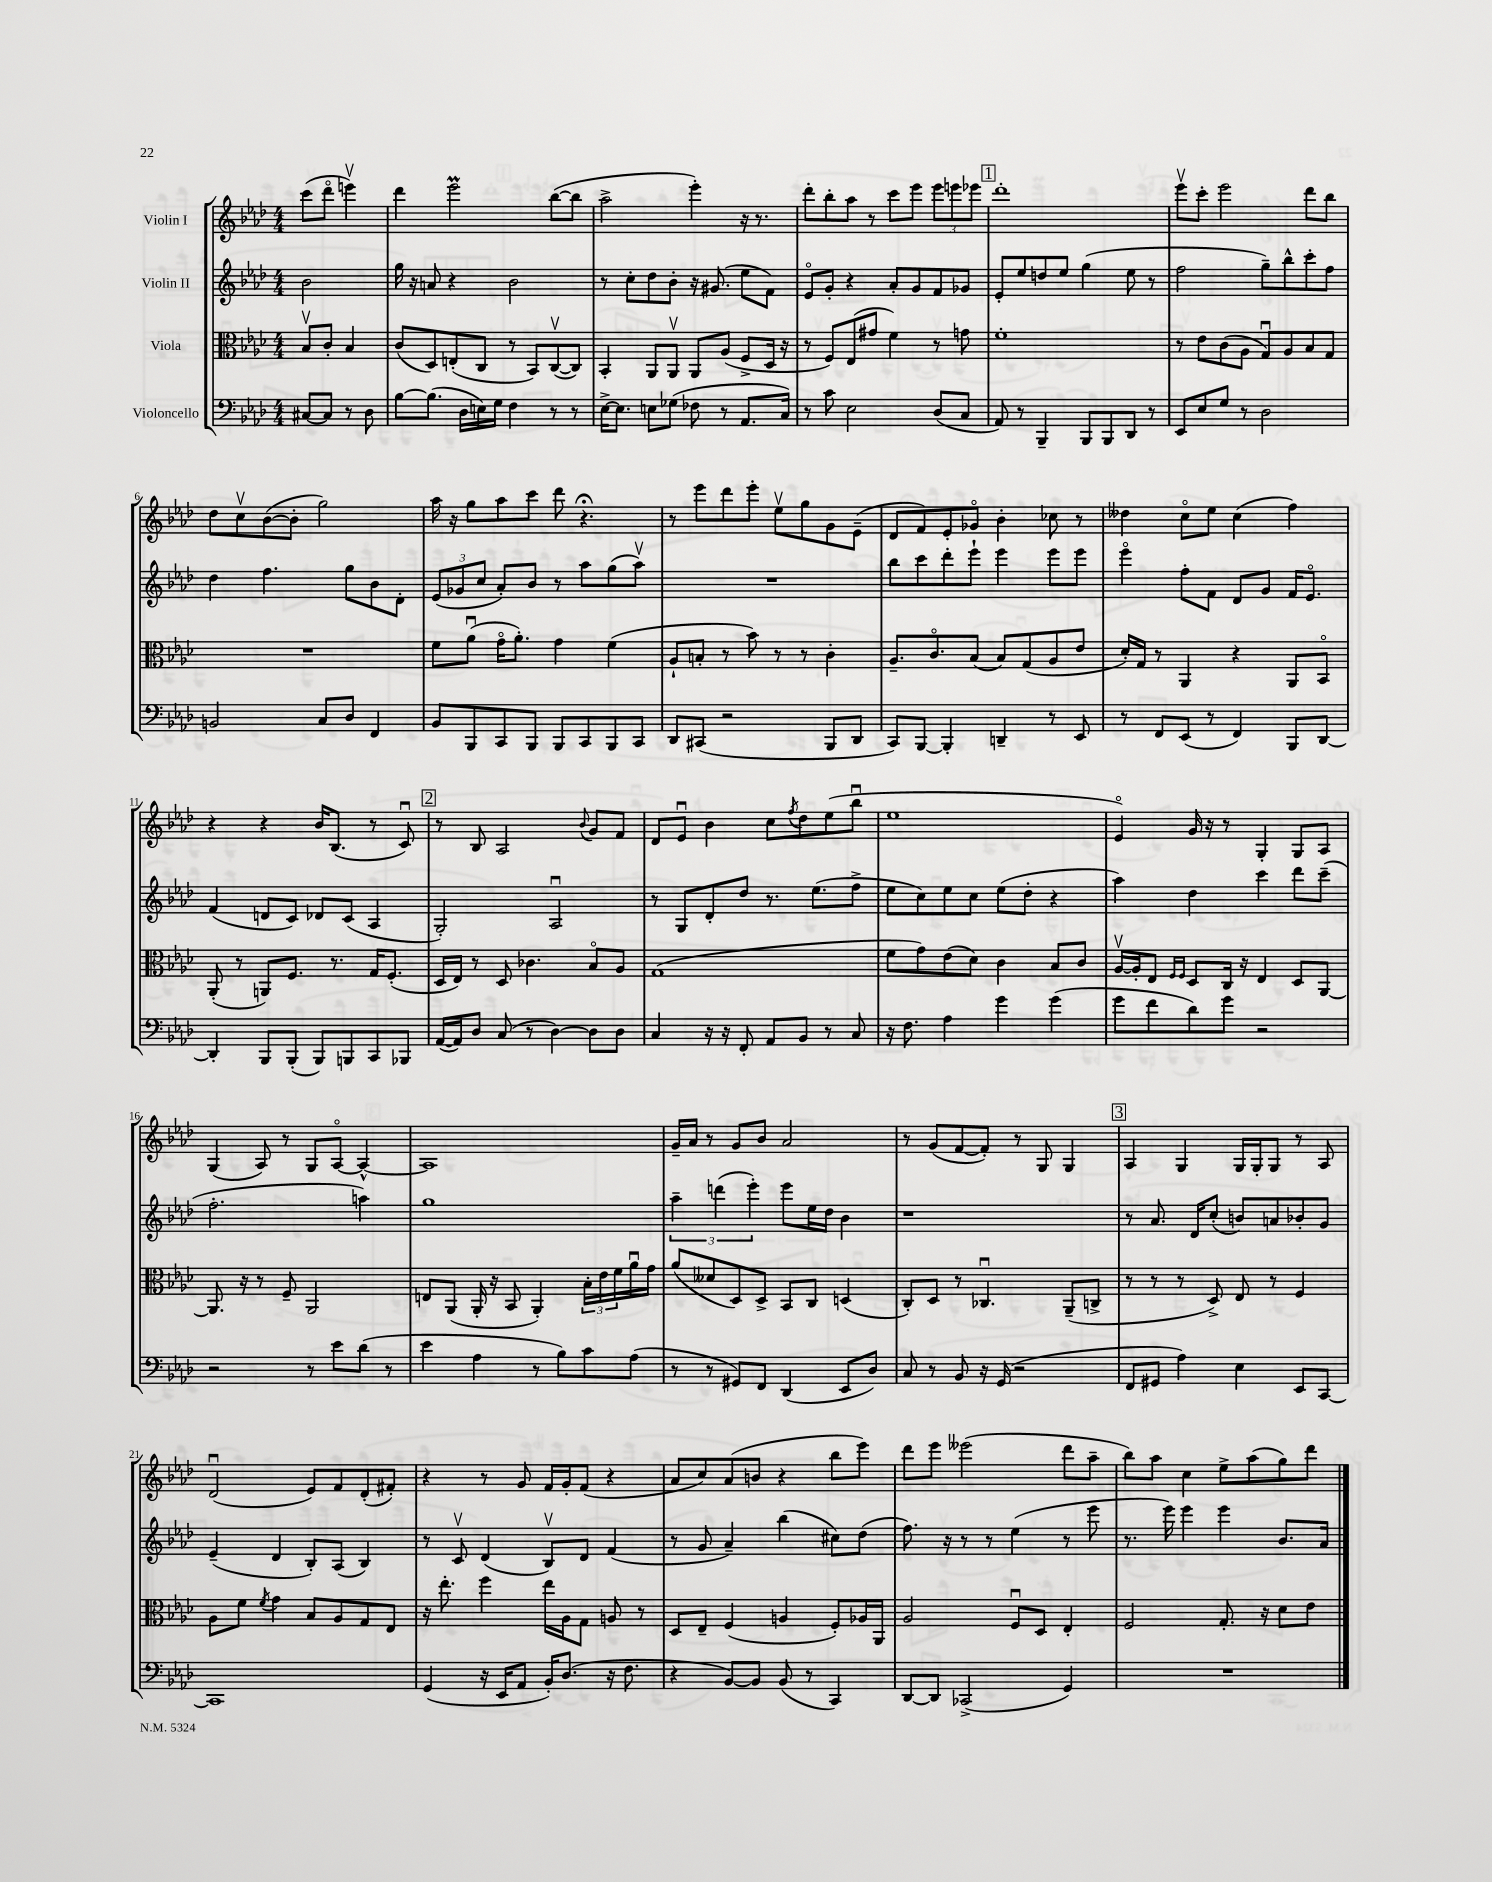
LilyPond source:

<<
\new StaffGroup <<
\new Staff = "s0" \with { instrumentName = "Violin I" } {
    \clef treble \key aes \major \numericTimeSignature \time 4/4 \partial 2
    c'''8( des'''8\flageolet e'''4\upbow) |
    des'''4 ees'''2\prall bes''8~( bes''8 |
    aes''2-> ees'''4-.) r16 r8. |
    des'''8-. bes''8-. aes''8 r8 c'''8 ees'''8 \tuplet 3/2 { ees'''8 e'''8 ees'''8 } |
    \mark \markup { \box "1" } des'''1-. |
    ees'''8\upbow c'''8-. ees'''2 des'''8 bes''8 |
    des''8 c''8\upbow bes'8~( bes'8-. g''2) |
    aes''16 r16 g''8 aes''8 c'''8 des'''8 r4.\fermata |
    r8 ees'''8 des'''8 ees'''8-. ees''8\upbow g''8 g'8 ees'8--( |
    des'8 f'8) ees'8-. ges'8\flageolet bes'4-. ces''8 r8 |
    deses''4 c''8\flageolet ees''8 c''4( f''4) |
    r4 r4 bes'16 bes8.( r8 c'8\downbow) |
    \mark \markup { \box "2" } r8 bes8 aes2 \appoggiatura { bes'8 } g'8 f'8 |
    des'8 ees'8\downbow bes'4 c''8 \acciaccatura { f''8 } des''8 ees''8( bes''8\downbow |
    ees''1 |
    ees'4\flageolet) g'16 r16 r8 g4-. g8 aes8 |
    g4( aes8) r8 g8 aes8~\flageolet aes4~-^ |
    aes1 |
    g'16-- aes'16 r8 g'8 bes'8 aes'2 |
    r8 g'8( f'8~ f'8-.) r8 g8 g4 |
    \mark \markup { \box "3" } aes4 g4 g16 g16-. g8 r8 aes8 |
    des'2\downbow( ees'8) f'8 des'8-.( fis'8-.) |
    r4 r8 g'8 f'16 g'16-. f'8( r4 |
    aes'8 c''8) aes'8( b'8 r4 bes''8 ees'''8) |
    des'''8 ees'''8 eeses'''2( des'''8 aes''8-- |
    bes''8) aes''8 c''4 ees''8-> aes''8( g''8) des'''8 \bar "|." |
}
\new Staff = "s1" \with { instrumentName = "Violin II" } {
    \clef treble \key aes \major \numericTimeSignature \time 4/4 \partial 2
    bes'2 |
    g''16 r16 a'8 r4 bes'2 |
    r8 c''8-. des''8 bes'8-. r16 gis'8.( ees''8 f'8) |
    ees'8\flageolet g'8-. r4 aes'8-. g'8 f'8 ges'8 |
    \mark \markup { \box "1" } ees'8-. ees''8 d''8 ees''8 g''4( ees''8 r8 |
    f''2 g''8--) bes''8-^ c'''8-. f''8 |
    des''4 f''4. g''8 bes'8 des'8-. |
    \tuplet 3/2 { ees'8( ges'8 c''8 } aes'8-.) bes'8 r8 aes''8 g''8( aes''8\upbow) |
    R1 |
    bes''8 c'''8 des'''8-. ees'''8-! ees'''4 ees'''8 ees'''8 |
    ees'''4\flageolet f''8-. f'8 des'8 g'8 f'16 ees'8.\flageolet |
    f'4( d'8 c'8) des'8 c'8( aes4 |
    \mark \markup { \box "2" } g2-.) aes2\downbow |
    r8 g8 des'8-. des''8 r8. ees''8.( f''8-> |
    ees''8 c''8) ees''8 c''8 ees''8( des''8-. r4 |
    aes''4) des''4 c'''4 des'''8 c'''8--( |
    f''2.-. a''4) |
    g''1 |
    \tuplet 3/2 { aes''4-- d'''4( ees'''4-.) } ees'''8 ees''16 des''16 bes'4 |
    r1 |
    \mark \markup { \box "3" } r8 aes'8. des'16 c''8-.( b'8) a'8 bes'8-. g'8 |
    ees'4--( des'4 bes8-.) aes8( bes4) |
    r8 c'8\upbow des'4( bes8\upbow) des'8 f'4( |
    r8 g'8 aes'4--) bes''4( cis''8) des''8( |
    f''8.) r16 r8 r8 ees''4( r8 ees'''8 |
    r8. ees'''16) ees'''4 ees'''4 bes'8. aes'16 \bar "|." |
}
\new Staff = "s2" \with { instrumentName = "Viola" } {
    \clef alto \key aes \major \numericTimeSignature \time 4/4 \partial 2
    bes8\upbow c'8-. bes4 |
    c'8( des8) e8-.( c8 r8 bes,8) c8~\upbow( c8) |
    bes,4-. aes,8 aes,8\upbow aes,8 aes8( f8-> des16 r16 |
    r8 f8) ees8( gis'8 f'4) r8 g'8 |
    \mark \markup { \box "1" } f'1-. |
    r8 ees'8 c'8( aes8 g8\downbow) aes8 bes8 g8 |
    R1 |
    f'8 aes'8\downbow( g'16\flageolet aes'8.-.) g'4 f'4( |
    aes8-! b8-. r8 bes'8) r8 r8 c'4-. |
    aes8.-- c'8.\flageolet bes8( bes8) g8( aes8 ees'8 |
    des'16-.) g16 r8 aes,4 r4 aes,8 bes,8\flageolet |
    aes,8-.( r8 a,8) f8. r8. g16 f8.-.( |
    \mark \markup { \box "2" } des16 ees16) r8 des8 ces'4. bes8\flageolet aes8 |
    g1( |
    f'8 g'8) ees'8( des'8) c'4 bes8 c'8 |
    aes16~\upbow aes16-. ees8 \grace { f16 f16 } des8 c16 r16 ees4 des8 aes,8~ |
    aes,8. r16 r8 f8-- aes,2 |
    e8 aes,8( aes,16-. r16 bes,8 aes,4-.) \tuplet 3/2 { bes16-. ees'16 f'16 } aes'16\downbow g'16 |
    aes'8( deses'8 des8) des8-> bes,8 c8 d4( |
    c8-.) des8 r8 ces4.\downbow aes,8--( c8-> |
    \mark \markup { \box "3" } r8 r8 r8 des8->) ees8 r8 f4 |
    aes8 f'8 \acciaccatura { f'8 } g'4 bes8 aes8 g8 ees8 |
    r16 ees''8.-. f''4 ees''16 aes16 g8 a8 r8 |
    des8 ees8-- f4( a4 f8-.) aes16 aes,16 |
    aes2 f8\downbow des8 ees4-. |
    f2 g8.-. r16 des'8 ees'8 \bar "|." |
}
\new Staff = "s3" \with { instrumentName = "Violoncello" } {
    \clef bass \key aes \major \numericTimeSignature \time 4/4 \partial 2
    cis8~ cis8 r8 des8 |
    bes8~ bes8.( des16 e16) g16 f4 r8 r8 |
    ees16~-> ees8. e8 ges8( fes8 r8 aes,8. c16) |
    r8 c'8 ees2 des8( c8 |
    \mark \markup { \box "1" } aes,8) r8 bes,,4-- bes,,8 bes,,8 des,8 r8 |
    ees,8 ees8 g8 r8 des2 |
    b,2 c8 des8 f,4 |
    bes,8 bes,,8 c,8 bes,,8 bes,,8 c,8 bes,,8 c,8 |
    des,8 cis,8( r2 bes,,8 des,8 |
    c,8) bes,,8~ bes,,4-. d,4-- r8 ees,8 |
    r8 f,8 ees,8( r8 f,4) bes,,8 des,8~ |
    des,4-. bes,,8 bes,,8-.( bes,,8) b,,8 c,8 bes,,8 |
    \mark \markup { \box "2" } aes,16~( aes,16) des8 c8( r8 des4~) des8 des8 |
    c4 r16 r16 f,8-. aes,8 bes,8 r8 c8 |
    r16 f8. aes4 g'4 g'4( |
    g'8 f'8 des'8) g'8 r2 |
    r2 r8 ees'8 des'8( r8 |
    ees'4 aes4 r8 bes8) c'8 aes8( |
    r8 r8 gis,8) f,8 des,4( ees,8 des8) |
    c8 r8 bes,8 r16 g,16( r2 |
    \mark \markup { \box "3" } f,8 gis,8 aes4) ees4 ees,8 c,8~ |
    c,1 |
    g,4( r16 ees,16 aes,8 bes,16-.) des8.( r16 f8. |
    r4 bes,8~) bes,8 bes,8( r8 c,4) |
    des,8~ des,8 ces,2->( g,4) |
    R1 \bar "|." |
}
>>
>>
